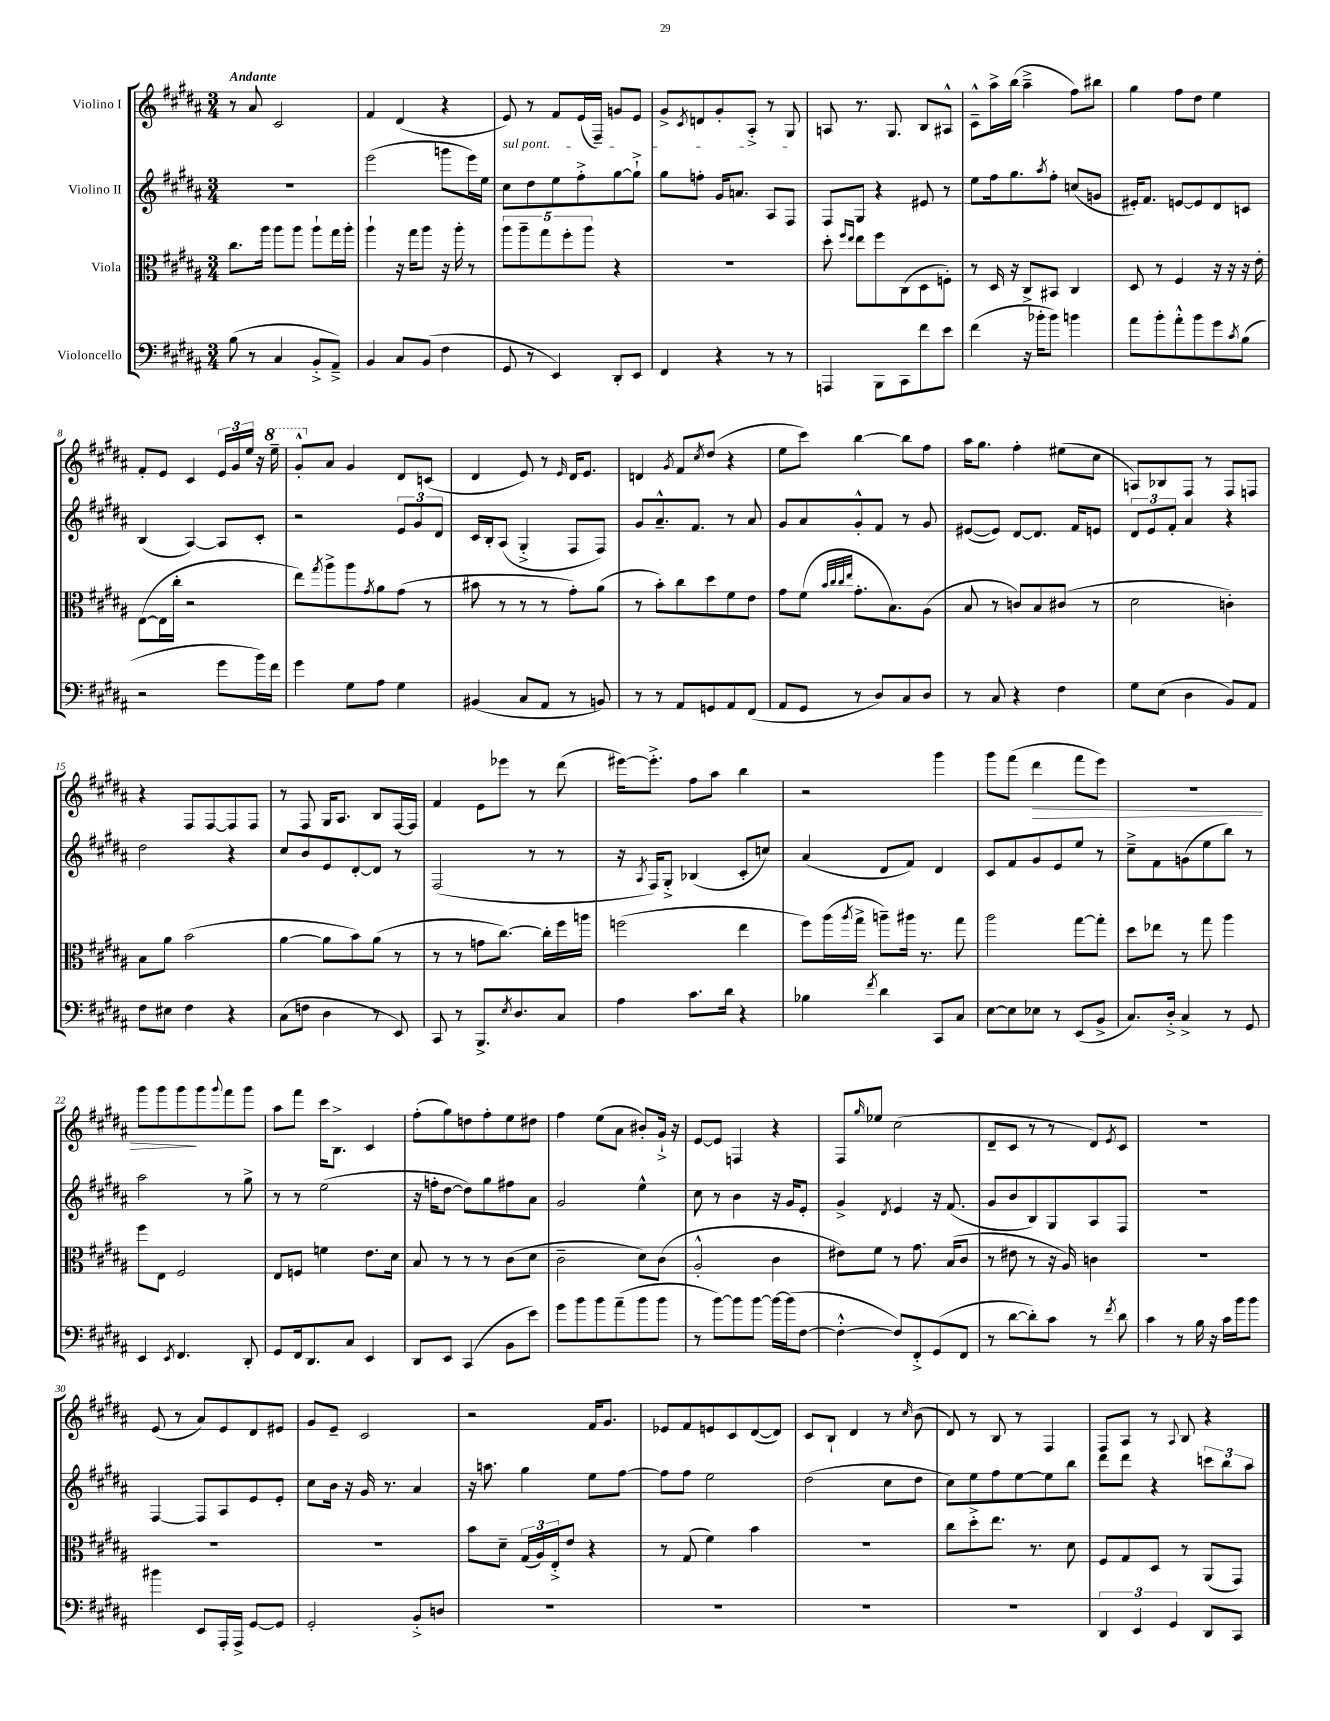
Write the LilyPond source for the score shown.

<<
\new StaffGroup <<
\new Staff = "s0" \with { instrumentName = "Violino I" } {
    \clef treble \key b \major \numericTimeSignature \time 3/4 \tempo "Andante"
    r8 ais'8 cis'2 |
    fis'4 dis'4( r4 |
    e'8) r8 fis'8 e'16( fis16--) g'8 e'8 |
    gis'8-> \acciaccatura { cis'8 } d'8 gis'8-. ais8-.-> r8 gis8 |
    a8 r8. gis8. b8 ais8-^ |
    cis'8---^ ais''16-> b''16( ais''4---> fis''8) bis''8 |
    gis''4 fis''8 dis''8 e''4 |
    fis'8-. e'8 cis'4 \tuplet 3/2 { e'16 gis'16 e''16 } r16 \ottava #1 e'''16-- |
    gis''8-.-^ \ottava #0 ais'8 gis'4 dis'8 c'8( |
    dis'4 e'8) r8 \grace { e'16 } dis'16 e'8. |
    d'4 \acciaccatura { gis'8 } fis'8 \acciaccatura { cis''8 } dis''8( r4 |
    e''8 cis'''8) b''4~ b''8 fis''8 |
    ais''16 gis''8. fis''4-. eis''8( cis''8 |
    a8) bes8 fis8 r8 fis8 f8 |
    r4 fis8 fis8~ fis8 fis8 |
    r8 fis8 gis16 ais8. b8 fis16~ fis16 |
    fis'4 e'8 ees'''8 r8 dis'''8( |
    eis'''16~) eis'''8.-.-> fis''8 ais''8 b''4 |
    r2 gis'''4 |
    gis'''8 fis'''8( dis'''4\> fis'''8 e'''8) |
    R2. |
    gis'''8 gis'''8 gis'''8\! gis'''8 \appoggiatura { gis'''8 } fis'''8 gis'''8 |
    ais''8 fis'''8 cis'''16 b8.-> cis'4 |
    fis''8-.( gis''8) d''8 fis''8-. e''8 dis''8 |
    fis''4 e''8( ais'8 bis'8-.) gis'16-!-> r16 |
    e'8~ e'8 f4 r4 |
    fis8 \grace { gis''16 } ees''8 cis''2( |
    dis'8-- cis'8 r8 r8 dis'8) \acciaccatura { e'8 } cis'8 |
    R2. |
    e'8( r8 ais'8) e'8 dis'8 eis'8 |
    gis'8 e'8-- cis'2 |
    r2 fis'16 gis'8. |
    ees'8 fis'8 e'8 cis'8 dis'8~( dis'8) |
    cis'8 b8-! dis'4 r8 \grace { cis''16 } b'8( |
    dis'8) r8 b8 r8 fis4 |
    fis8 ais8 r8 \appoggiatura { ais8 } b8 r4 \bar "|." |
}
\new Staff = "s1" \with { instrumentName = "Violino II" } {
    \clef treble \key b \major \numericTimeSignature \time 3/4
    R2. |
    e'''2( g'''8 e'''16) e''16 |
    \once \override TextSpanner.bound-details.left.text = \markup { \italic "sul pont." } cis''8\startTextSpan dis''8 e''8 fis''8-.-> gis''8~ gis''8-!-> |
    gis''8 f''8-. gis'16 a'8. ais8 fis8\stopTextSpan |
    fis8 gis8 r4 eis'8 r8 |
    e''8 fis''16 gis''8. \acciaccatura { ais''8 } fis''8-. c''8( g'8 |
    eis'16-.) fis'8. e'8~ e'8 dis'8 c'8 |
    b4( ais4~) ais8 cis'8-. |
    r2 \tuplet 3/2 { e'8 gis'8 dis'8 } |
    cis'16 b16-. ais8( gis4-.-> fis8 fis8) |
    gis'8 ais'8.---^ fis'8. r8 ais'8 |
    gis'8 ais'8 gis'8-.-^ fis'8 r8 gis'8 |
    eis'8~( eis'8) dis'8~ dis'8. fis'16 e'8 |
    \tuplet 3/2 { dis'8 e'8 fis'8-. } ais'4 r4 |
    dis''2 r4 |
    cis''8 b'8 e'8 dis'8~-. dis'8 r8 |
    fis2( r8 r8 |
    r16 \acciaccatura { ais8 } fis16) gis8-.-> bes4( cis'8-. c''8) |
    ais'4( dis'8 fis'8) dis'4 |
    cis'8 fis'8 gis'8 e'8 e''8 r8 |
    cis''8---> fis'8 g'8( e''8 b''8) r8 |
    ais''2 r8 gis''8-> |
    r8 r8 e''2( |
    r16 f''16-. dis''8~ dis''8) gis''8 fis''8 ais'8 |
    gis'2 e''4-^ |
    cis''8 r8 b'4 r16 gis'16 e'8-. |
    gis'4-> \acciaccatura { dis'8 } e'4 r16 fis'8.( |
    gis'8 b'8 b8) gis8 ais8 fis8 |
    R2. |
    fis4~ fis8 ais8 e'8 e'8-. |
    cis''8 b'16 r16 gis'16 r8. ais'4 |
    r16 a''8. gis''4 e''8 fis''8~ |
    fis''8 fis''8 e''2 |
    dis''2( cis''8 dis''8 |
    cis''8) e''8 fis''8 e''8~ e''8 b''8 |
    dis'''8 dis'''8 r4 \tuplet 3/2 { c'''8 b''8 ais''8 } \bar "|." |
}
\new Staff = "s2" \with { instrumentName = "Viola" } {
    \clef alto \key b \major \numericTimeSignature \time 3/4
    cis''8. ais''16 ais''8 ais''8 ais''8-! gis''16 ais''16-. |
    ais''4-! r16 gis''16 ais''8 r16 ais''16-. r8 |
    \tuplet 5/4 { ais''8 ais''8-- gis''8 fis''8-. ais''8 } r4 |
    R2. |
    dis''8-. \grace { fis''16 e''16 } e''8 fis''8 cis8( dis8 f8-.) |
    r8 dis16 r16 cis8-> bis,8 cis4 |
    dis8 r8 fis4 r16 r16 r16 e'16-. |
    e8~( e16 cis''16-. r2 |
    e''8) \acciaccatura { gis''8 } ais''8-> ais''8 \acciaccatura { gis'8 } ais'8 gis'8( r8 |
    bis'8 r8 r8 r8 gis'8-.) ais'8( |
    r8 b'8-.) cis''8 dis''8 fis'8 e'8 |
    gis'8 fis'8( \grace { b'32 cis''32 cis''32 e''32 } gis'8.-. b8.) ais8( |
    b8 r8 c'8) b8 cis'8( r8 |
    dis'2 c'4-.) |
    b8 ais'8 b'2( |
    ais'4~ ais'8 b'8) ais'8( r8 |
    r8 r8 g'8 cis''8.~) cis''16-. fis''16 a''16 |
    f''2( e''4 |
    fis''8) ais''16( \acciaccatura { ais''8 } gis''16-> a''8--) ais''16 r8. gis''8 |
    ais''2 gis''8~ gis''8-. |
    dis''8 ees''8 r8 gis''8 ais''4 |
    fis''8 e8 fis2 |
    e8 f8 f'4 e'8. dis'16 |
    b8 r8 r8 r8 cis'8( dis'8 |
    cis'2-- dis'8) cis'8( |
    ais2-.-^ cis'4 |
    eis'8) fis'8 r8 gis'8. b16( cis'8 |
    r8 eis'8 r8 r16 ais16) c'4 |
    R2. |
    R2. |
    R2. |
    b'8 dis'8-- \tuplet 3/2 { gis16( ais16) e16-.-> } e'8 r4 |
    r8 gis8( fis'4) b'4 |
    R2. |
    cis''8 dis''8-.-> e''8. r8. dis'8 |
    fis8 gis8 dis8 r8 ais,8( gis,8) \bar "|." |
}
\new Staff = "s3" \with { instrumentName = "Violoncello" } {
    \clef bass \key b \major \numericTimeSignature \time 3/4
    b8( r8 cis4 b,8-.-> ais,8--->) |
    b,4 cis8 b,8( fis4 |
    gis,8 r8 e,4) dis,8-. e,8 |
    fis,4 r4 r8 r8 |
    a,,4 b,,8 cis,8 fis'8 e'8 |
    fis'4( r16 bes'16-. bes'8) b'4 |
    ais'8 b'8-. ais'8-.-^ b'8 gis'8 \acciaccatura { cis'8 } b8( |
    r2 gis'8 b'16) fis'16 |
    gis'4 gis8 ais8 gis4 |
    bis,4( cis8 ais,8 r8 b,8) |
    r8 r8 ais,8 g,8 ais,8 fis,8( |
    ais,8 gis,8 r8 dis8) cis8 dis8 |
    r8 cis8 r4 fis4 |
    gis8 e8( dis4 b,8) ais,8 |
    fis8 eis8 fis4 r4 |
    cis8( f8 dis4 r8 e,8) |
    cis,8 r8 b,,8.-> \acciaccatura { e8 } dis8. cis8 |
    ais4 cis'8. dis'16 r4 |
    bes4 \acciaccatura { fis'8 } dis'4 cis,8 cis8 |
    e8~ e8 ees8 r8 e,8( b,8-> |
    cis8.) dis16-.-> cis4-> r8 gis,8 |
    e,4 \acciaccatura { e,8 } fis,4. dis,8-. |
    gis,8 fis,16 dis,8. cis8 e,4 |
    dis,8 e,8 cis,4( b,8 e'8) |
    gis'8 b'8 b'8 ais'8--( b'8 b'8 |
    r8 b'8~) b'8 b'8~ b'16~ b'16( fis8~ |
    fis4~-.-^ fis8) fis,8-.-> gis,8( fis,8 |
    r8 dis'8~ dis'8-.) cis'8 r8 \acciaccatura { fis'8 } dis'8 |
    cis'4 r8 b16 r16 cis'16 b'16 b'8 |
    bis'4 e,8 ais,,16-. ais,,16-> gis,8~ gis,8 |
    gis,2-. b,8-.-> d8 |
    R2. |
    R2. |
    R2. |
    R2. |
    \tuplet 3/2 { dis,4 e,4 gis,4 } dis,8 cis,8 \bar "|." |
}
>>
>>
